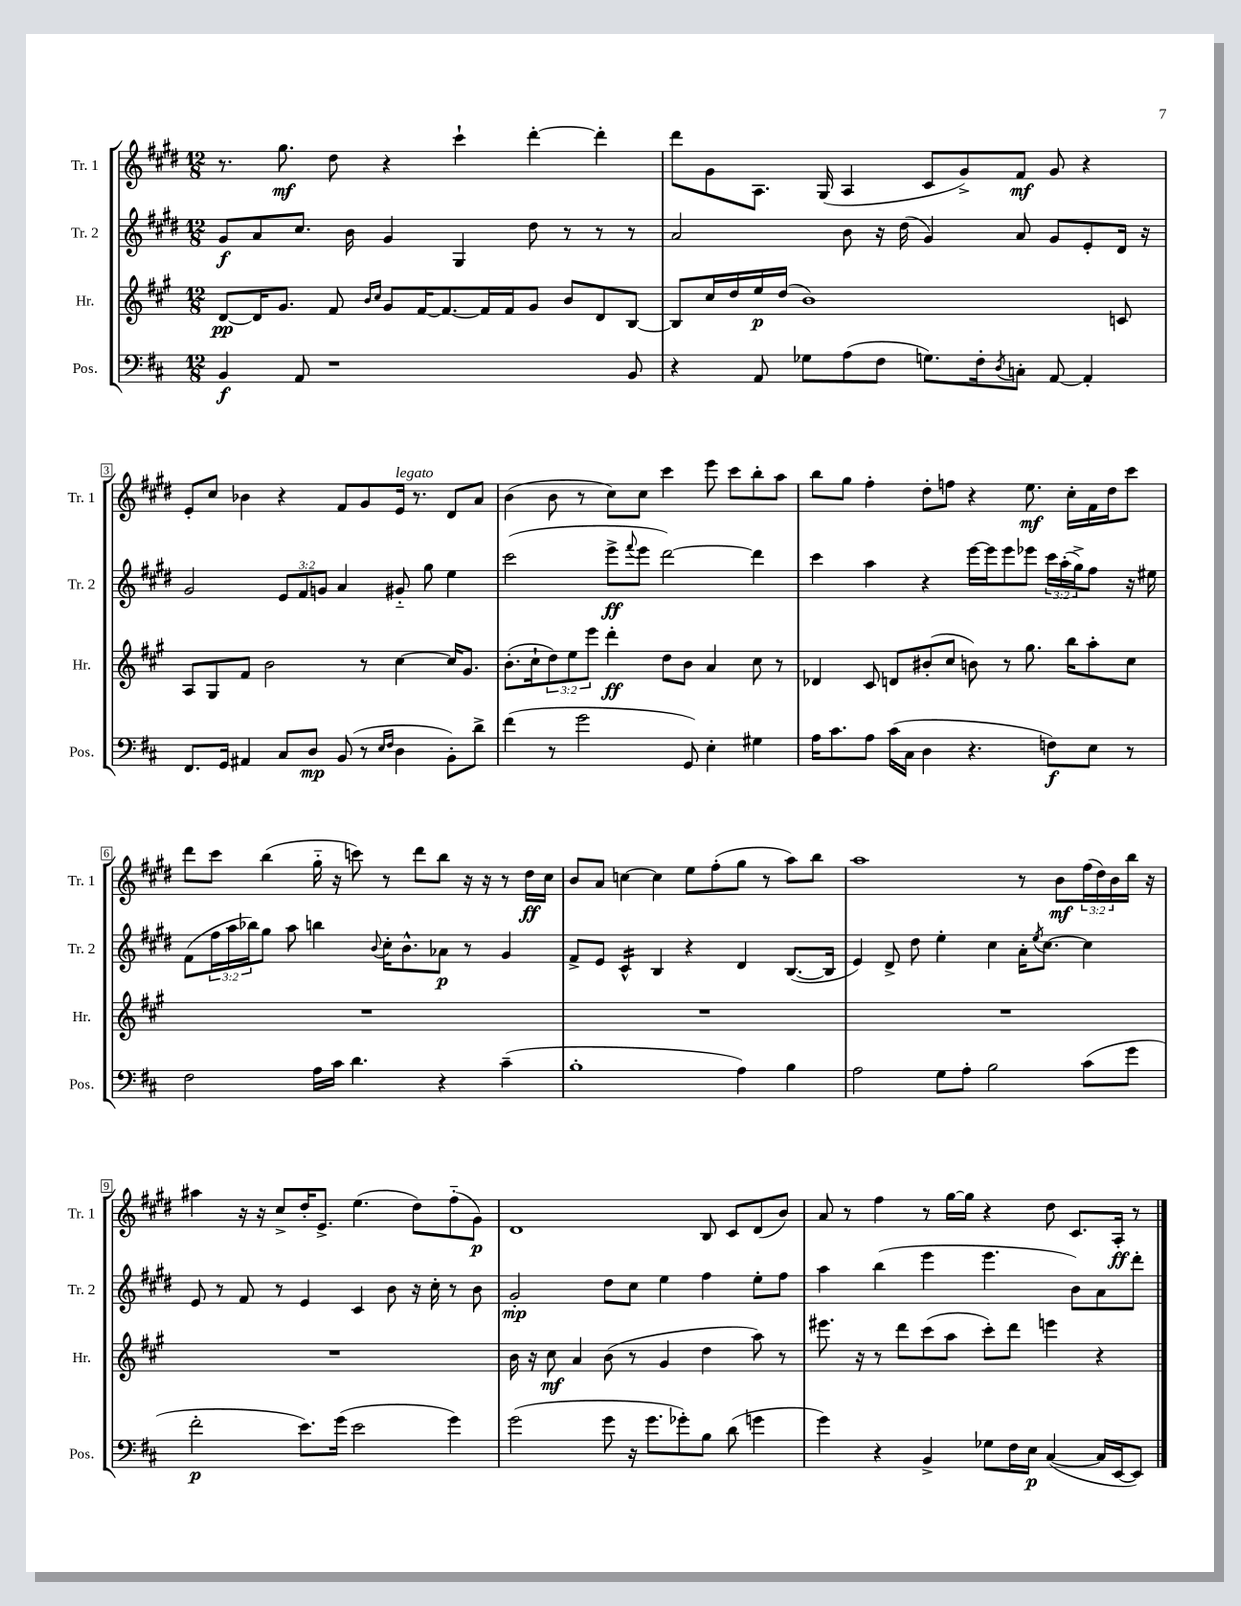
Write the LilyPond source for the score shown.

<<
\new StaffGroup <<
\new Staff = "s0" \with { instrumentName = "Tr. 1" shortInstrumentName = "Tr. 1" } {
    \clef treble \key e \major \numericTimeSignature \time 12/8 \override Staff.TupletNumber.text = #tuplet-number::calc-fraction-text
    r8. gis''8.\mf dis''8 r4 cis'''4-! dis'''4~-. dis'''4-. |
    dis'''8 gis'8 a8. gis16( a4 cis'8 gis'8->) fis'8\mf gis'8 r4 |
    e'8-. cis''8 bes'4 r4 fis'8 gis'8 e'16^\markup { \italic "legato" } r8. dis'8 a'8 |
    b'4( b'8 r8 cis''8) cis''8 cis'''4 e'''8 cis'''8 b''8-. a''8 |
    b''8 gis''8 fis''4-. dis''8-. f''8 r4 e''8.\mf cis''16-. fis'16 dis''16 cis'''8 |
    dis'''8 cis'''8 b''4( gis''16-_ r16 c'''8) r8 dis'''8 b''8 r16 r16 r8 dis''16\ff cis''16 |
    b'8 a'8 c''4~ c''4 e''8 fis''8-.( gis''8 r8 a''8) b''8 |
    a''1 r8 b'8\mf \tuplet 3/2 { fis''16( dis''16) b'16 } b''16 r16 |
    ais''4 r16 r16 cis''8-> dis''16-. e'8.-> e''4.( dis''8) fis''8-_( gis'8\p) |
    dis'1 b8 cis'8 dis'8( b'8) |
    a'8 r8 fis''4 r8 gis''16~ gis''16 r4 dis''8 cis'8. a16-.\ff r8 \bar "|." |
}
\new Staff = "s1" \with { instrumentName = "Tr. 2" shortInstrumentName = "Tr. 2" } {
    \clef treble \key e \major \numericTimeSignature \time 12/8 \override Staff.TupletNumber.text = #tuplet-number::calc-fraction-text
    gis'8\f a'8 cis''8. b'16 gis'4 gis4 dis''8 r8 r8 r8 |
    a'2 b'8 r16 dis''16( gis'4) a'8 gis'8 e'8-. dis'16 r16 |
    gis'2 \tuplet 3/2 { e'8 fis'8 g'8 } a'4 gis'8-_ gis''8 e''4 |
    cis'''2( e'''8->\ff \appoggiatura { fis'''8 } e'''8 dis'''2~) dis'''4 |
    cis'''4 a''4 r4 e'''16~ e'''16 e'''8 ees'''8 \tuplet 3/2 { cis'''16 a''16-.( gis''16->) } fis''8 r16 eis''16 |
    fis'8( \tuplet 3/2 { fis''16 a''16 bes''16) } gis''8 a''8 b''4 \appoggiatura { b'8 } cis''16-. b'8.-^ aes'8\p r8 gis'4 |
    fis'8-> e'8 cis'4:16-^ b4 r4 dis'4 b8.~( b16 |
    e'4) dis'8-> dis''8 e''4-. cis''4 a'16-. \acciaccatura { e''8 } cis''8.~ cis''4 |
    e'8 r8 fis'8 r8 e'4 cis'4 b'8 r16 cis''16-. r8 b'8 |
    gis'2-.\mp dis''8 cis''8 e''4 fis''4 e''8-. fis''8 |
    a''4 b''4( e'''4 e'''4. b'8) a'8 dis'''8-. \bar "|." |
}
\new Staff = "s2" \with { instrumentName = "Hr." shortInstrumentName = "Hr." } {
    \clef treble \key a \major \numericTimeSignature \time 12/8 \override Staff.TupletNumber.text = #tuplet-number::calc-fraction-text
    d'8~\pp d'16 gis'8. fis'8 \grace { b'16 cis''16 } gis'8 fis'16~ fis'8.~ fis'16 fis'16 gis'8 b'8 d'8 b8~ |
    b8 cis''16 d''16 e''16\p d''16( b'1) c'8 |
    a8 gis8 fis'8 b'2 r8 cis''4~ cis''16 gis'8. |
    b'8.-.( cis''16-! \tuplet 3/2 { d''8) e''8 e'''8 } d'''4-.\ff d''8 b'8 a'4 cis''8 r8 |
    des'4 cis'8 d'8 bis'8-.( cis''8 b'8) r8 gis''8. b''16 a''8-. cis''8 |
    R1. |
    R1. |
    R1. |
    R1. |
    b'16 r16 cis''8\mf a'4 b'8( r8 gis'4 d''4 a''8) r8 |
    eis'''8. r16 r8 d'''8 cis'''8( a''8 cis'''8-.) d'''8 e'''4 r4 \bar "|." |
}
\new Staff = "s3" \with { instrumentName = "Pos." shortInstrumentName = "Pos." } {
    \clef bass \key d \major \numericTimeSignature \time 12/8
    b,4\f a,8 r1 b,8 |
    r4 a,8 ges8 a8( fis8 g8.) fis16-. \acciaccatura { d8 } c8-. a,8~ a,4-. |
    fis,8. g,16 ais,4 cis8 d8\mp b,8( r8 \grace { e16 fis16 } d4 b,8-.) d'8-> |
    fis'4( r8 g'2 g,8) e4-. gis4 |
    a16 cis'8. a8 cis'16( cis16 d4 r4. f8\f) e8 r8 |
    fis2 a16 cis'16 d'4. r4 cis'4--( |
    b1-. a4) b4 |
    a2 g8 a8-. b2 cis'8( g'8 |
    fis'2-.\p e'8.) g'16( e'2 g'4) |
    g'2( g'8 r16 g'8. ges'8-.) b8 d'8( g'4 |
    g'4) r4 b,4-> ges8 fis16 e16\p cis4~( cis16 e,16~ e,8) \bar "|." |
}
>>
>>
\layout { \context { \Score \override BarNumber.stencil = #(make-stencil-boxer 0.1 0.3 ly:text-interface::print) } }
